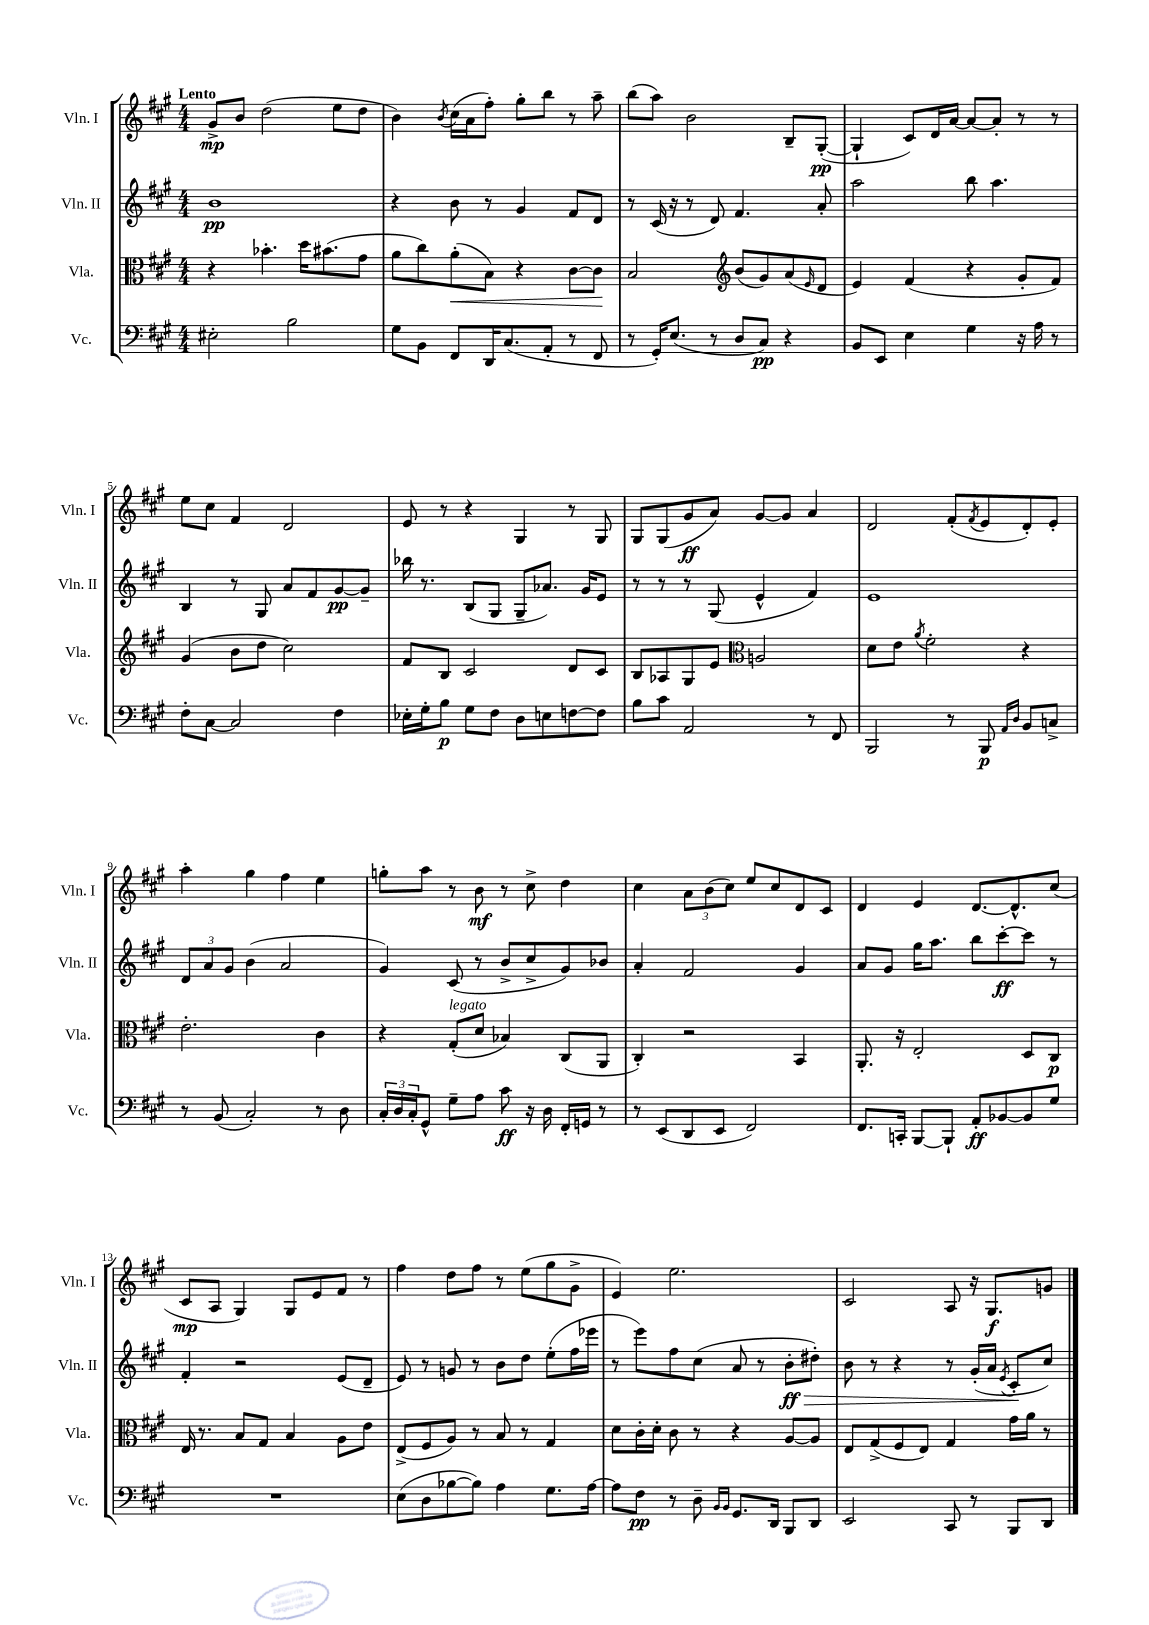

**kern	**kern	**kern	**kern
*staff4	*staff3	*staff2	*staff1
*clefF4	*clefC3	*clefG2	*clefG2
*k[f#c#g#]	*k[f#c#g#]	*k[f#c#g#]	*k[f#c#g#]
*M4/4	*M4/4	*M4/4	*M4/4
2E#'	4r	1b	8g#^
.	.	.	8b
.	4.b-'	.	(2dd
2B	.	.	.
.	16dd	.	.
.	(8.b#	.	.
.	.	.	8ee
.	8g#	.	8dd
=	=	=	=
8G#	8a	4r	4b)
8BB	8cc#)	.	.
.	.	.	8qb
8FF#	(8a'	8b	(16cc#
.	.	.	16a
16DD	8B)	8r	8ff#')
(8.C#	.	.	.
.	4r	4g#	8gg#'
8AA'	.	.	8bb
8r	[8c#	8f#	8r
8FF#	8c#]	8d	8aa~
=	=	=	=
8r	2B	8r	(8bb
16GG#')	.	(16c#	8aa)
(8.E	.	16r	.
.	.	8r	2b
8r	.	8d)	.
*	*clefG2	*	*
8D	(8b	4.f#	.
8C#)	8g#)	.	.
4r	(8a	.	8B~
.	16qqe	.	.
.	8d	8a'	([8G#'
=	=	=	=
8BB	4e)	2aa	4G#`]
8EE	.	.	.
4E	(4f#	.	8c#)
.	.	.	16d
.	.	.	[16a
4G#	4r	8bb	8a_
.	.	4.aa	8a']
16r	8g#'	.	8r
16A	.	.	.
8r	8f#)	.	8r
=	=	=	=
8F#'	(4g#	4B	8ee
[8C#	.	.	8cc#
2C#]	8b	8r	4f#
.	8dd	8G#	.
.	2cc#)	8a	2d
.	.	8f#	.
4F#	.	[8g#	.
.	.	8g#~]	.
=	=	=	=
16E-'	8f#	16bb-	8e
16G#'	.	8.r	.
8B	8B	.	8r
8G#	2c#	(8B	4r
8F#	.	8G#	.
8D	.	8G#~	4G#
8E	.	8.a-)	.
[8F	8d	.	8r
.	.	16g#	.
8F]	8c#	8e	8G#
=	=	=	=
8B	8B	8r	8G#
8c#	8A-	8r	(8G#
2AA	8G#	8r	8g#
.	8e	(8G#	8a)
*	*clefC3	*	*
.	2A	4e^^	[8g#
.	.	.	8g#]
8r	.	4f#)	4a
8FF#	.	.	.
=	=	=	=
2BBB	8d	1e	2d
.	8e	.	.
.	8qa	.	.
.	2f#'	.	.
8r	.	.	(8f#'
.	.	.	8qf#
8BBB	.	.	8e
16qqAA	.	.	.
16qqD	.	.	.
8BB	4r	.	8d')
8C^	.	.	8e'
=	=	=	=
8r	2.e'	12d	4aa'
.	.	12a	.
(8BB	.	.	.
.	.	12g#	.
2C#')	.	(4b	4gg#
.	.	2a	4ff#
8r	4c#	.	4ee
8D	.	.	.
=	=	=	=
24C#'	4r	4g#)	8gg'
24D	.	.	.
24C#'	.	.	.
8GG#^^	.	.	8aa
8G#~	(8G#'	(8c#	8r
8A	8d	8r	8b
8c#	4B-)	8b^	8r
16r	.	8cc#^	8cc#^
16D	.	.	.
16FF#'	(8C#	8g#)	4dd
16GG	.	.	.
8r	8AA	8b-	.
=	=	=	=
8r	4C#')	4a'	4cc#
(8EE	.	.	.
8DD	2r	2f#	12a
.	.	.	(12b
8EE	.	.	.
.	.	.	12cc#)
2FF#)	.	.	8ee
.	.	.	8cc#
.	4BB	4g#	8d
.	.	.	8c#
=	=	=	=
8.FF#	8.AA'	8a	4d
.	.	8g#	.
16CC'	16r	.	.
[8BBB	2E'	16gg#	4e
.	.	8.aa	.
8BBB`]	.	.	.
8AA'	.	8bb	[8.d
[8BB-	.	[8ccc#'	.
.	.	.	8.d^^]
8BB-]	8D	8ccc#]	.
8G#	8C#	8r	(8cc#
=	=	=	=
1r	16E	4f#'	8c#
.	8.r	.	.
.	.	.	8A
.	8B	2r	4G#)
.	8G#	.	.
.	4B	.	8G#
.	.	.	8e
.	8A	(8e	8f#
.	8e	8d~	8r
=	=	=	=
(8E	(8E^	8e)	4ff#
8D	8F#	8r	.
[8B-	8A)	8g	8dd
8B-])	8r	8r	8ff#
4A	8B	8b	8r
.	8r	8dd	(8ee
8.G#	4G#	(8ee'	8gg#
.	.	16ff#	8g#^
[16A	.	16eee-	.
=	=	=	=
8A]	8d	8r	4e)
8F#	16c#'	8eee)	.
.	16d'	.	.
8r	8c#	8ff#	2.ee
8D~	8r	(8cc#	.
16qqBB	.	.	.
16qqBB	.	.	.
8.GG#	4r	8a	.
.	.	8r	.
16DD	.	.	.
8BBB	[8A	8b'	.
8DD	8A]	8dd#')	.
=	=	=	=
2EE	8E	8b	2c#
.	(8G#^	8r	.
.	8F#	4r	.
.	8E)	.	.
8CC#	4G#	8r	8A
8r	.	(16g#'	16r
.	.	16a	8.G#
.	.	8qe	.
8BBB	16g#	8c#'	.
.	16a	.	.
8DD	8r	8cc#)	8g
==	==	==	==
*-	*-	*-	*-
